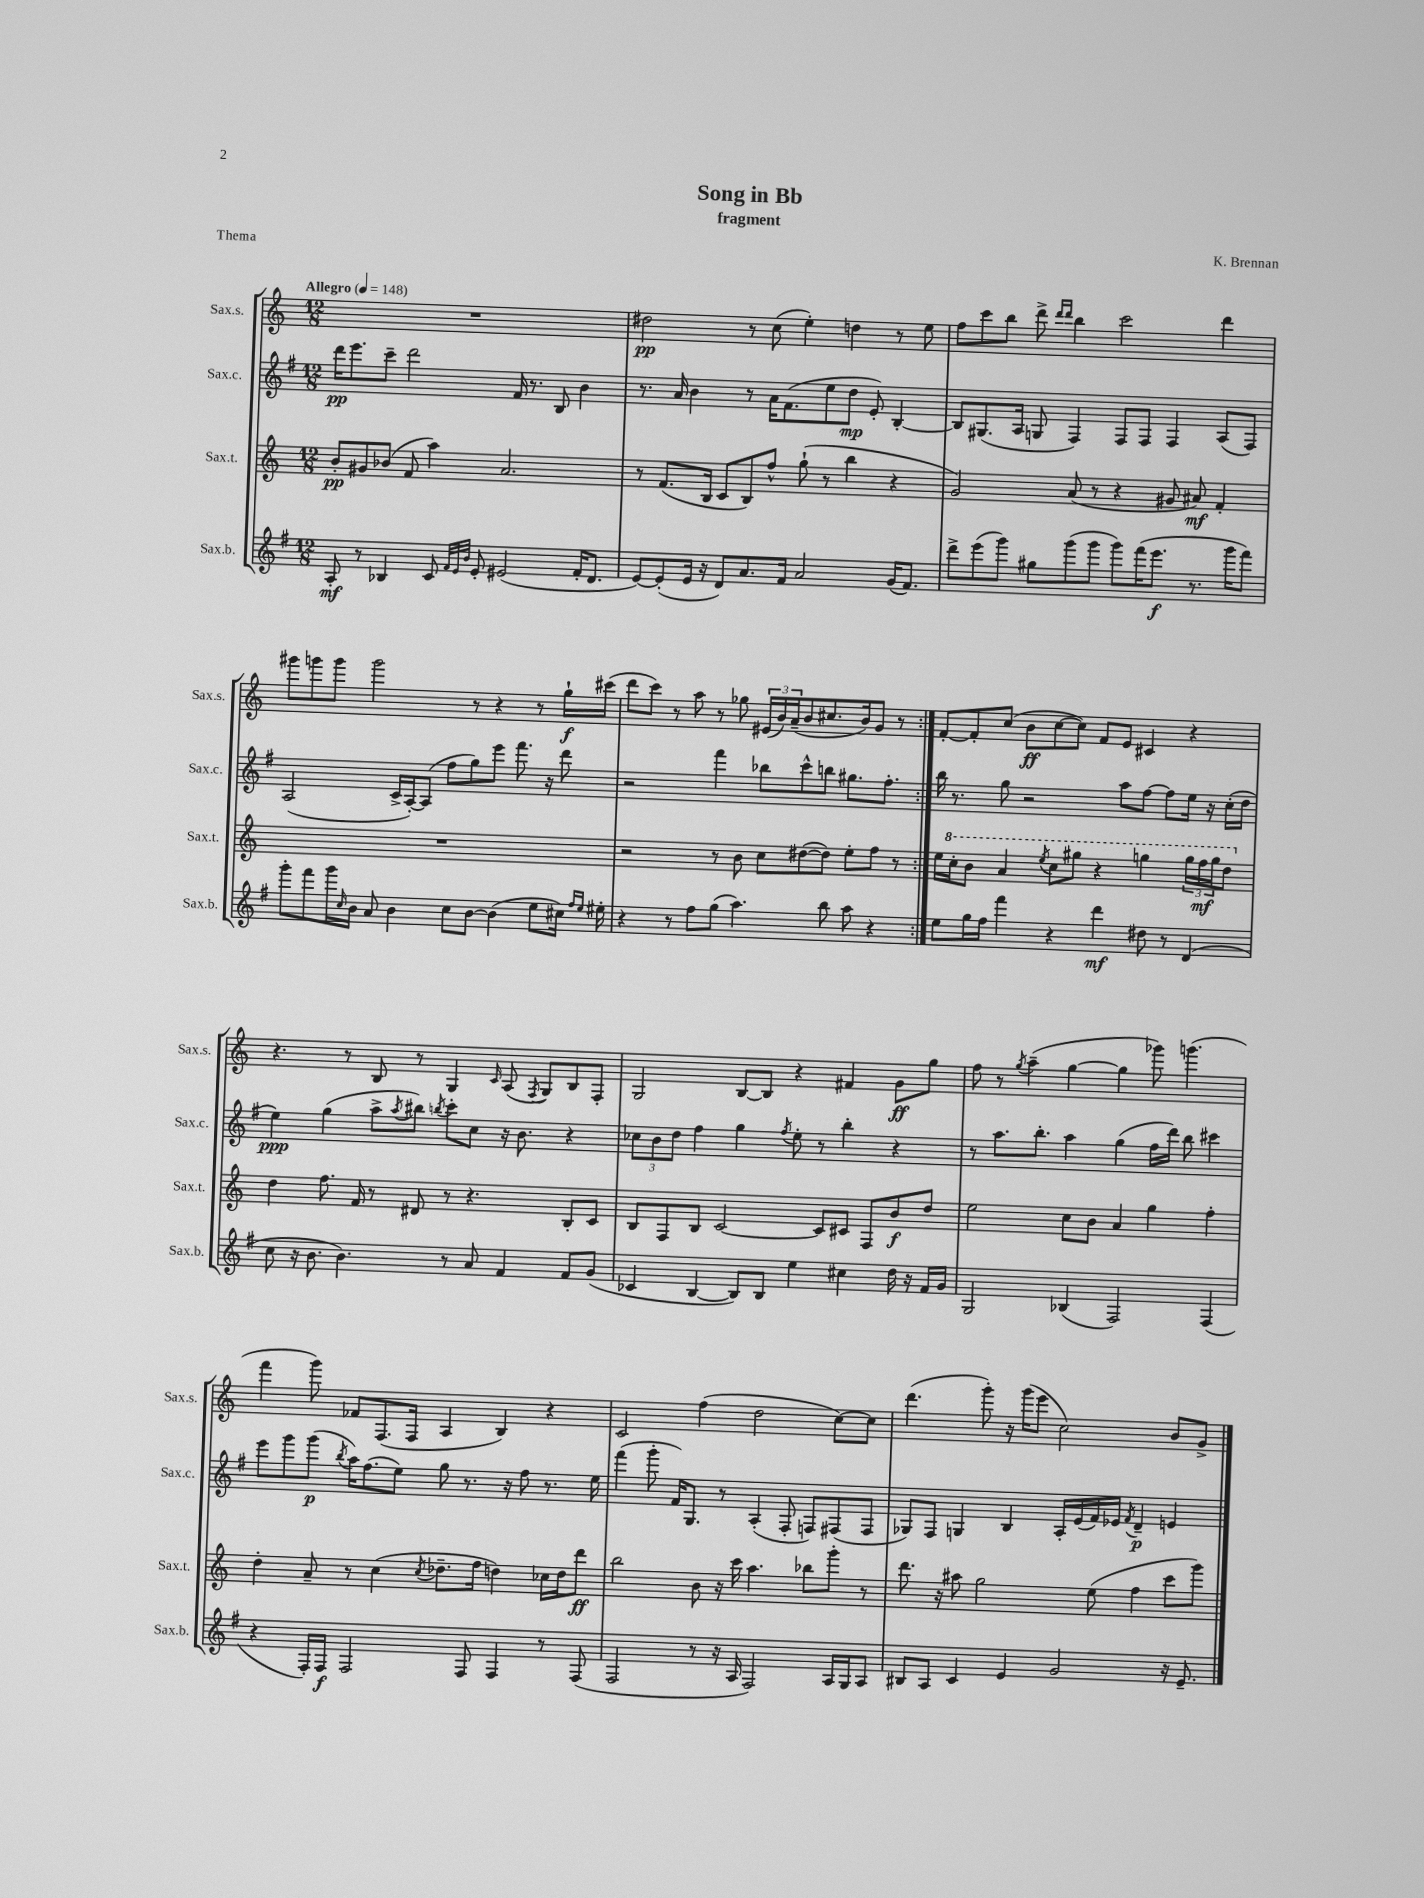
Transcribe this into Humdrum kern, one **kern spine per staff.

**kern	**kern	**kern	**kern
*staff4	*staff3	*staff2	*staff1
*clefG2	*clefG2	*clefG2	*clefG2
*k[f#]	*k[]	*k[f#]	*k[]
*M12/8	*M12/8	*M12/8	*M12/8
*MM148	*MM148	*MM148	*MM148
8A'	8b'	16ddd	1.r
.	.	8.eee	.
8r	8g#	.	.
4B-	(8b-	8ccc~	.
.	8f	2ddd	.
8c	4aa)	.	.
32qqf#	.	.	.
32qqe	.	.	.
32qqb	.	.	.
8e'	.	.	.
(2e#	2.a	.	.
.	.	16f#	.
.	.	8.r	.
.	.	8B	.
16f#'	.	4b	.
8.d	.	.	.
=	=	=	=
[8e)	8r	8.r	2dd#
(8e']	(8.f	.	.
.	.	16a	.
16e	.	4b	.
16r	16B	.	.
8d)	8c	.	.
8.a	8B)	8r	8r
.	8ff^^	16a	(8cc
16f#	.	(8.f#	.
2a	(8gg`	.	4ee')
.	8r	8ee	.
.	4bb	8dd	4dd
.	.	8e')	.
(16g	4r	[4B'	8r
8.f#)	.	.	.
.	.	.	8ee
=	=	=	=
8ddd^	2g)	8B]	8ff
(8eee	.	(8.G#	8ccc
8ggg)	.	.	8bb
.	.	16A	.
8gg#	.	8G	8ddd^
.	.	.	16qqddd
.	.	.	16qqddd
(8ggg	(8a	4F#)	4bb
8ggg	8r	.	.
8ggg)	4r	8F#	2ccc
(16fff#	.	8F#	.
8.eee	.	.	.
.	8g#	4F#	.
8.r	8a#)	.	.
.	4f'	(8A	4ddd
16ggg	.	.	.
8fff#)	.	8F#)	.
=	=	=	=
8ggg'	1.r	(2A	8ggg#
8fff#	.	.	8ggg
16ggg	.	.	8ggg
16qqcc	.	.	.
16b	.	.	.
8a	.	.	2ggg
4b	.	16c^	.
.	.	[16A')	.
.	.	(8A]	.
8cc	.	8ff#	.
[8b	.	8gg)	8r
(4b]	.	8eee	4r
.	.	8.fff#	.
8ee	.	.	8r
.	.	16r	.
16cc#)	.	8ddd	16gg`
16qqff#	.	.	.
16qqee	.	.	.
16ee#'	.	.	(16ccc#
=	=	=	=
4r	2r	2r	8ddd
.	.	.	8ccc)
8r	.	.	8r
8ff#	.	.	8aa
(8gg	8r	4fff#	8r
4.aa)	8b	.	8gg-
.	8cc	8bb-	(24e#
.	.	.	24b)
.	.	.	(24a~
.	([8dd#	8ccc^^	8b
8bb	8dd#])	8bb	8.cc#
8aa	8ee'	8.gg#	.
.	.	.	16b)
4r	8ff	.	8g
.	.	8.ff#'	.
.	8r	.	8r
=:|!	=:|!	=:|!	=:|!
8ee	16ee	16bb	[8f'
.	16ccc'	8.r	.
16gg	8bb	.	8f']
16ff#	.	.	.
4fff#	4aa	8gg	(8cc
.	.	2r	8b
.	8qeee	.	.
4r	8ccc	.	[8cc
.	8ggg#	.	8cc])
4ddd	4r	.	8f
.	.	8aa	8e
8dd#	4ggg	[8ff#	4c#
8r	.	8ff#]	.
(4d	24ggg	16ee	4r
.	24fff	.	.
.	.	16r	.
.	24ggg	.	.
.	8ddd	(16cc'	.
.	.	16dd	.
=	=	=	=
8cc	4dd	4ee)	4.r
16r	.	.	.
8.b	.	.	.
.	8.ff	(4gg	.
4.b)	.	.	8r
.	16f	.	.
.	8r	8aa^	8B
.	.	8qaa	.
.	8d#	8bb#)	8r
.	.	8qbb	.
8r	8r	8ccc'	4G
8a	4.r	8cc	.
.	.	.	16qqc
4f#	.	16r	(8A
.	.	8.b	.
.	.	.	8qF
.	.	.	8G)
8f#	8B'	4r	8B
(8g	8c	.	8F'
=	=	=	=
4c-	8B	12cc-	2G
.	.	12b	.
.	8F	.	.
.	.	12dd	.
[4B	8B	4ff#	.
.	[2c	.	.
8B])	.	4gg	[8B
8B	.	.	8B]
.	.	8qff#	.
4ee	.	8ee'	4r
.	8c]	8r	.
4cc#	8c#	4bb'	4f#
.	8F	.	.
16dd	8b	4r	8g
16r	.	.	.
16f#	8dd	.	8gg
16g	.	.	.
=	=	=	=
2G	2ee	8r	8ff
.	.	8.aa	8r
.	.	.	8qgg
.	.	.	(4aa~
.	.	8.bb'	.
(4B-	8cc	4aa	[4gg
.	8b	.	.
2F#)	4a	(4gg	4gg]
.	4gg	16ff#	8ggg-)
.	.	16ddd)	.
.	.	8bb	(4.ggg
(4F#	4ff'	4ccc#	.
=	=	=	=
4r	4dd'	8eee	4fff
.	.	8ggg	.
16F#')	8a~	(8ggg	8ggg)
16F#	.	.	.
.	.	8qbb	.
2F#	8r	16aa)	8f-
.	.	(8.ff#	.
.	(4cc	.	(8.F
.	.	8ee)	.
.	.	.	16F
.	8qcc	.	.
.	8.dd-~	8gg	4A
8F#	.	8.r	.
.	16ff	.	.
4F#	4dd)	.	4B)
.	.	16r	.
.	.	8ff#	.
8r	16cc-	8.r	4r
.	16dd	.	.
(8F#	8ddd	.	.
.	.	16ee	.
=	=	=	=
2F#	2bb	(4fff#	2c
.	.	8ggg'	.
.	.	16f#)	.
.	.	8.G	.
8r	8b	.	(4ff
16r	16r	8r	.
16A	16ccc	.	.
2F#)	4.aa	(4A'	2dd
.	.	8F#'	.
.	8bb-	8F)	.
16A	8ggg'	(8F#	[8cc)
16G	.	.	.
8A	8r	8F#	8cc]
=	=	=	=
8B#	8.ddd	8G-)	(4.ddd
8A	.	8F#	.
.	16r	.	.
4c	8aa#	4G	.
.	2gg	.	8ggg')
4e	.	4B	16r
.	.	.	(16ggg
.	.	.	8eee
2g	.	16A'	2cc)
.	.	(16e	.
.	(8ee	16f#)	.
.	.	16e-	.
.	.	8qf#	.
.	4ff	4d~	.
16r	8ccc	4e	8b
8.e~	.	.	.
.	8ggg)	.	8g^
==	==	==	==
*-	*-	*-	*-
